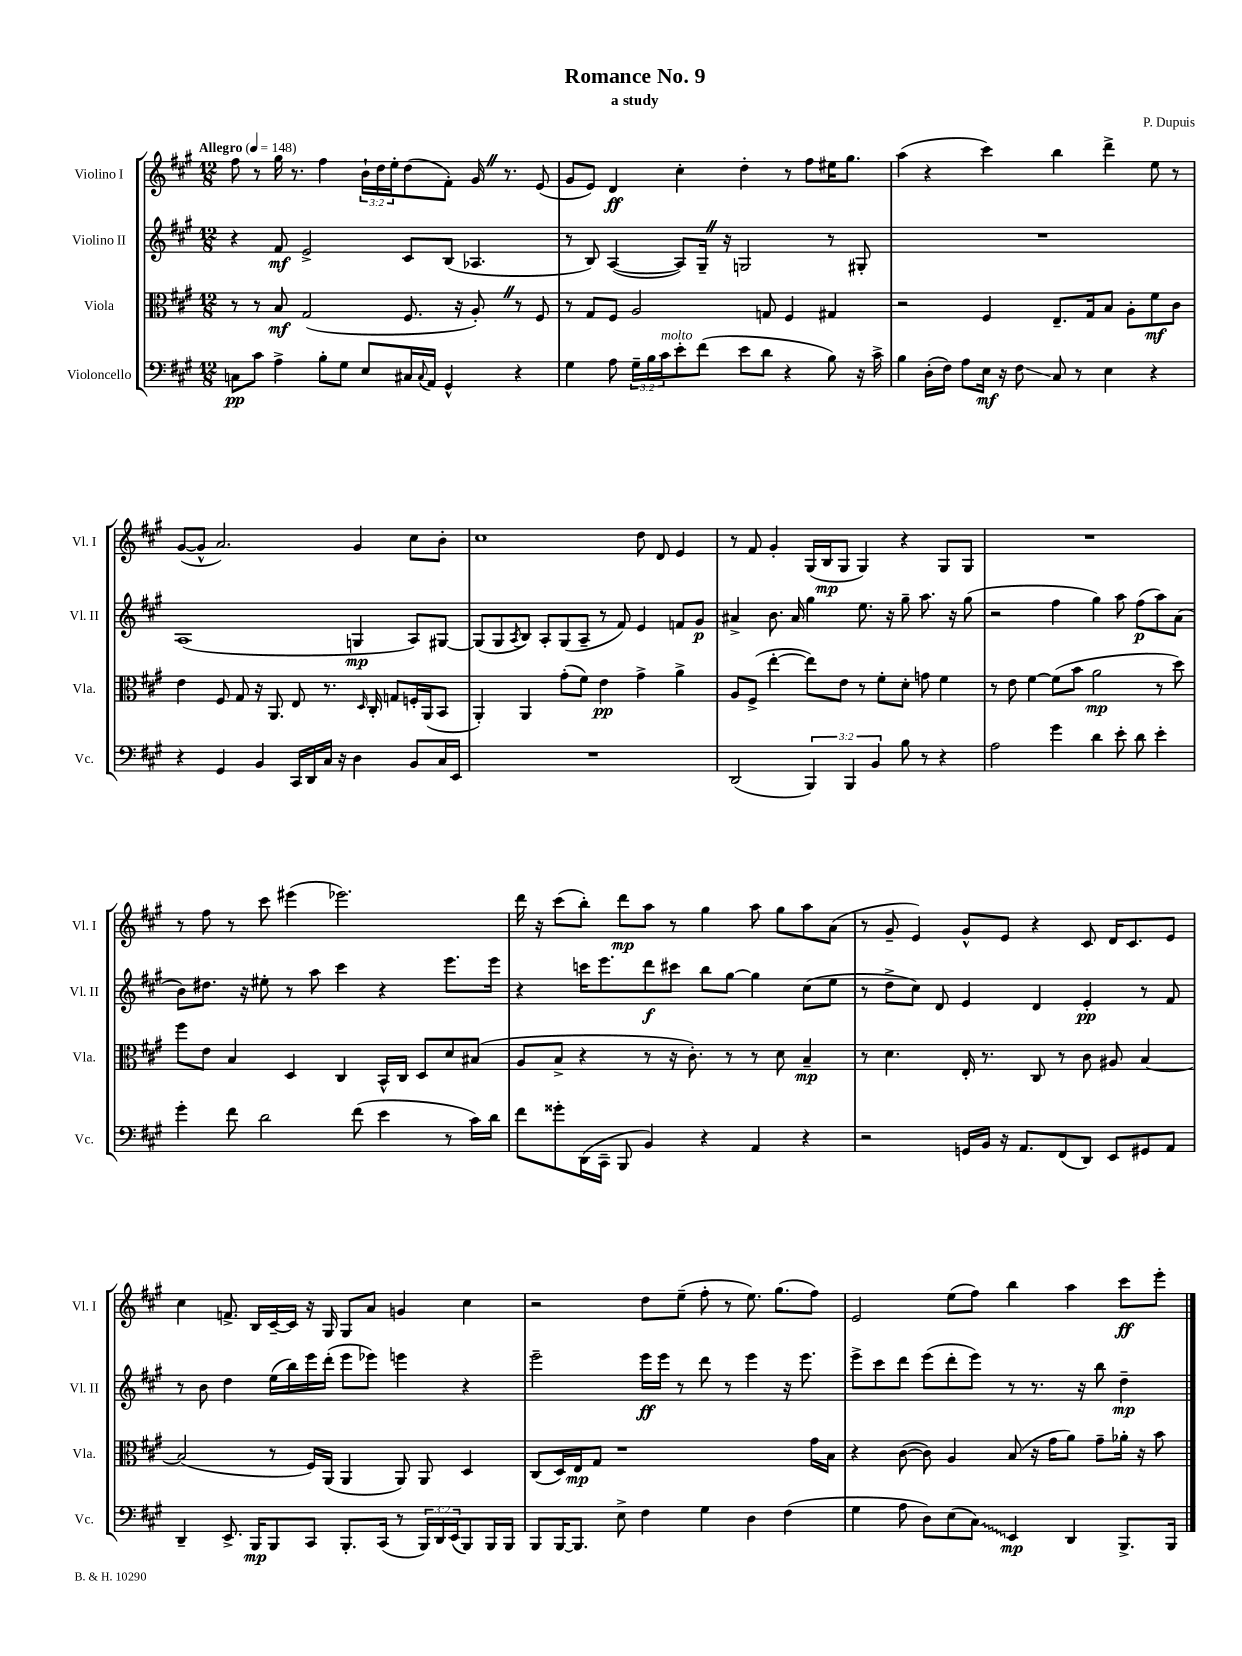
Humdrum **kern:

**kern	**kern	**kern	**kern
*staff4	*staff3	*staff2	*staff1
*clefF4	*clefC3	*clefG2	*clefG2
*k[f#c#g#]	*k[f#c#g#]	*k[f#c#g#]	*k[f#c#g#]
*M12/8	*M12/8	*M12/8	*M12/8
*MM148	*MM148	*MM148	*MM148
8C\L	8r	4r	8ff#\
8c#\J	8r	.	8r
4A^\	8B/	8f#/	16gg#\
.	.	.	8.r
.	(2G#/	2e^/	.
8B'\L	.	.	4ff#\
8G#\J	.	.	.
8E/L	.	.	24b`\LL
.	.	.	24dd\
.	.	.	24ee'\J
16C#/L	8.F#/	8c#/L	(8dd\
8qqC#/	.	.	.
16AA/JJ	.	.	.
4GG#^^/	.	(8B/J	8f#'\J)
.	16r	.	.
.	8A'/)	4.A-/	16g#/
.	.	.	8.r
4r	8r	.	.
.	8F#/	.	(8e/
=	=	=	=
4G#\	8r	8r	8g#/L
.	8G#/L	8B/)	8e/J)
8A\	8F#/J	([4A/	4d/
24G#~\LL	2A/	.	.
24B\	.	.	.
24c#\J	.	.	.
8e'\	.	8A/]L)	4cc#'\
(8f#\J	.	16G#~/Jk	.
.	.	16r	.
8e\L	.	2G/	4dd'\
8d\J	8G/	.	.
4r	4F#/	.	8r
.	.	.	8ff#\L
8B\)	4G#/	8r	16ee#\K
.	.	.	8.gg#\J
16r	.	8G#'/	.
16c#^\	.	.	.
=	=	=	=
4B\	2r	1.r	(4aa\
(16D'\LL	.	.	4r
16F#\JJ)	.	.	.
8A\L	.	.	.
16E\Jk	4F#/	.	4ccc#\)
16r	.	.	.
8F#\	.	.	.
8C#/	8.E~/L	.	4bb\
8r	.	.	.
.	16G#/k	.	.
4E\	8B/J	.	4ddd^\
.	8A'\L	.	.
4r	8f#\	.	8ee\
.	8c#\J	.	8r
=	=	=	=
4r	4e\	(1A	([8g#/L
.	.	.	8g#^^/]J
4GG#/	8F#/	.	2.a/)
.	8G#/	.	.
4BB/	16r	.	.
.	8.AA/	.	.
16CC#/LL	8E/	.	.
16DD/	.	.	.
16C#/JJ	8.r	.	.
16r	.	.	.
4D\	.	4G/	4g#/
.	16qqD/	.	.
.	16C#'/	.	.
.	8G/L	.	.
8BB/L	16F'/L	8A/L)	8cc#\L
.	(16AA/J	.	.
16C#/L	8BB/J	[8G#/J	8b'\J
16EE/JJ	.	.	.
=	=	=	=
1.r	4AA'/)	(8G#/]L	1cc#
.	.	8G#/	.
.	.	8qA/	.
.	4AA/	8B/J)	.
.	.	8A'/L	.
.	(8g#'\L	(8G#/	.
.	8f#\J)	8A~/J	.
.	4e\	8r	.
.	.	8f#/)	.
.	4g#^\	4e/	8dd\
.	.	.	8d/
.	4a^\	8f/L	4e/
.	.	8g#/J	.
=	=	=	=
(2DD/	8A/L	4a#^/	8r
.	(8F#^/J	.	8f#/
.	[4ee'\	8.b\	4g#'/
.	.	16a#/	.
6BBB/)	8ee\]L)	4gg#\	(16G#/LL
.	.	.	16B/J
.	8e\J	.	8G#/J
6BBB/	.	.	.
.	8r	8.ee\	4G#/)
6BB/	.	.	.
.	8f#'\L	.	.
.	.	16r	.
8B\	8d'\J	8gg#~\	4r
8r	8g\	8.aa\	.
4r	4f#\	.	8G#/L
.	.	16r	.
.	.	(8gg#\	8G#/J
=	=	=	=
2A\	8r	2r	1.r
.	8e\	.	.
.	[4f#\	.	.
4g#\	(8f#\]L	4ff#\	.
.	8b\J	.	.
4d\	2a\	4gg#\)	.
8e'\	.	8aa\	.
8d\	.	(8ff#\L	.
4e'\	8r	8aa\)	.
.	8dd\)	(8a\J	.
=	=	=	=
4g#'\	8ff#\L	8b\L)	8r
.	8e\J	8.dd#\J	8ff#\
8f#\	4B/	.	8r
.	.	16r	.
2d\	.	8ee#'\	8ccc#\
.	4D/	8r	(4eee#\
.	.	8aa\	.
.	4C#/	4ccc#\	2.eee-\)
(8f#\	.	.	.
4e\	16BB^^/LL	4r	.
.	16C#/JJ	.	.
.	8D/L	.	.
8r	8d/	8.eee\L	.
16c#\LL)	(8B#/J	.	.
16d\JJ	.	16eee\Jk	.
=	=	=	=
8f#\L	8A/L	4r	16ddd\
.	.	.	16r
8g##'\	8B^/J	.	(8ccc#\L
(16DD\L	4r	16ccc\LK	8bb'\J)
16CC#~\JJ	.	8.eee\	.
8BBB/	.	.	8ddd\L
4BB/)	8r	8ddd\	8aa\J
.	16r	8ccc#\J	8r
.	8.c#'\)	.	.
4r	.	8bb\L	4gg#\
.	8r	[8gg#\J	.
4AA/	8r	4gg#\]	8aa\
.	8d\	.	8gg#\L
4r	4B~/	(8cc#\L	8aa\
.	.	8ee\J	(8a\J
=	=	=	=
2r	8r	8r	8r
.	4.d\	8dd^\L	8g#~/
.	.	8cc#\J)	4e/)
.	.	8d/	.
16GG/LL	16E'/	4e/	8g#^^/L
16BB/JJ	8.r	.	.
16r	.	.	8e/J
8.AA/L	.	.	.
.	8C#/	4d/	4r
(8FF#/	8r	.	.
8DD/J)	8c#\	4e'/	8c#/
8EE/L	8A#/	.	16d/LK
.	.	.	8.c#/
8GG#/	[4B/	8r	.
8AA/J	.	8f#/	8e/J
=	=	=	=
4DD~/	(2B/]	8r	4cc#\
.	.	8b\	.
8.EE^/	.	4dd\	8.f^/
16BBB/LK	.	.	16B/LL
8BBB/	8r	(16ee\LL	[16c#~/
.	.	16bb\)	16c#/]JJ
8CC#/J	16F#/LL)	16eee\	16r
.	(16AA/JJ	(16ddd'\JJ	16G#/
8.BBB'/L	4AA/	8eee\L	8G#/L
.	.	8eee-\J)	8a/J
(16CC#/Jk	.	.	.
8r	8AA/)	4eee\	4g/
24BBB/LL)	8AA/	.	.
24DD/	.	.	.
(24EE/J	.	.	.
8BBB/)	4D/	4r	4cc#\
16BBB/L	.	.	.
16BBB/JJ	.	.	.
=	=	=	=
8BBB/L	(8C#/L	2eee~\	2r
[16BBB/K	16D/L)	.	.
8.BBB/]J	16E/J	.	.
.	8G#/J	.	.
8E^\	1r	.	.
4F#\	.	16eee\LL	8dd\L
.	.	16eee\JJ	.
.	.	8r	(8ee~\J
4G#\	.	8ddd\	8ff#'\
.	.	8r	8r
4D\	.	4eee\	8.ee\)
.	.	.	(8.gg#\L
(4F#\	.	16r	.
.	.	8.eee\	.
.	16g#\LL	.	8ff#\J)
.	16B\JJ	.	.
=	=	=	=
4G#\	4r	8eee^\L	2e/
.	.	8ccc#\	.
8A\	([8c#\	8ddd\J	.
8D\L)	8c#\])	(8eee\L	.
(8E\	4A/	8ddd'\	(8ee\L
8C#\J)	.	8eee\J)	8ff#\J)
4EE/	(8B/	8r	4bb\
.	16r	8.r	.
.	16g#\LK	.	.
4DD/	8a\J)	.	4aa\
.	.	16r	.
.	8g#~\L	8bb\	.
8.BBB^/L	16a-'\Jk	4dd~\	8ccc#\L
.	16r	.	.
.	8b\	.	8eee'\J
16BBB/Jk	.	.	.
==	==	==	==
*-	*-	*-	*-
